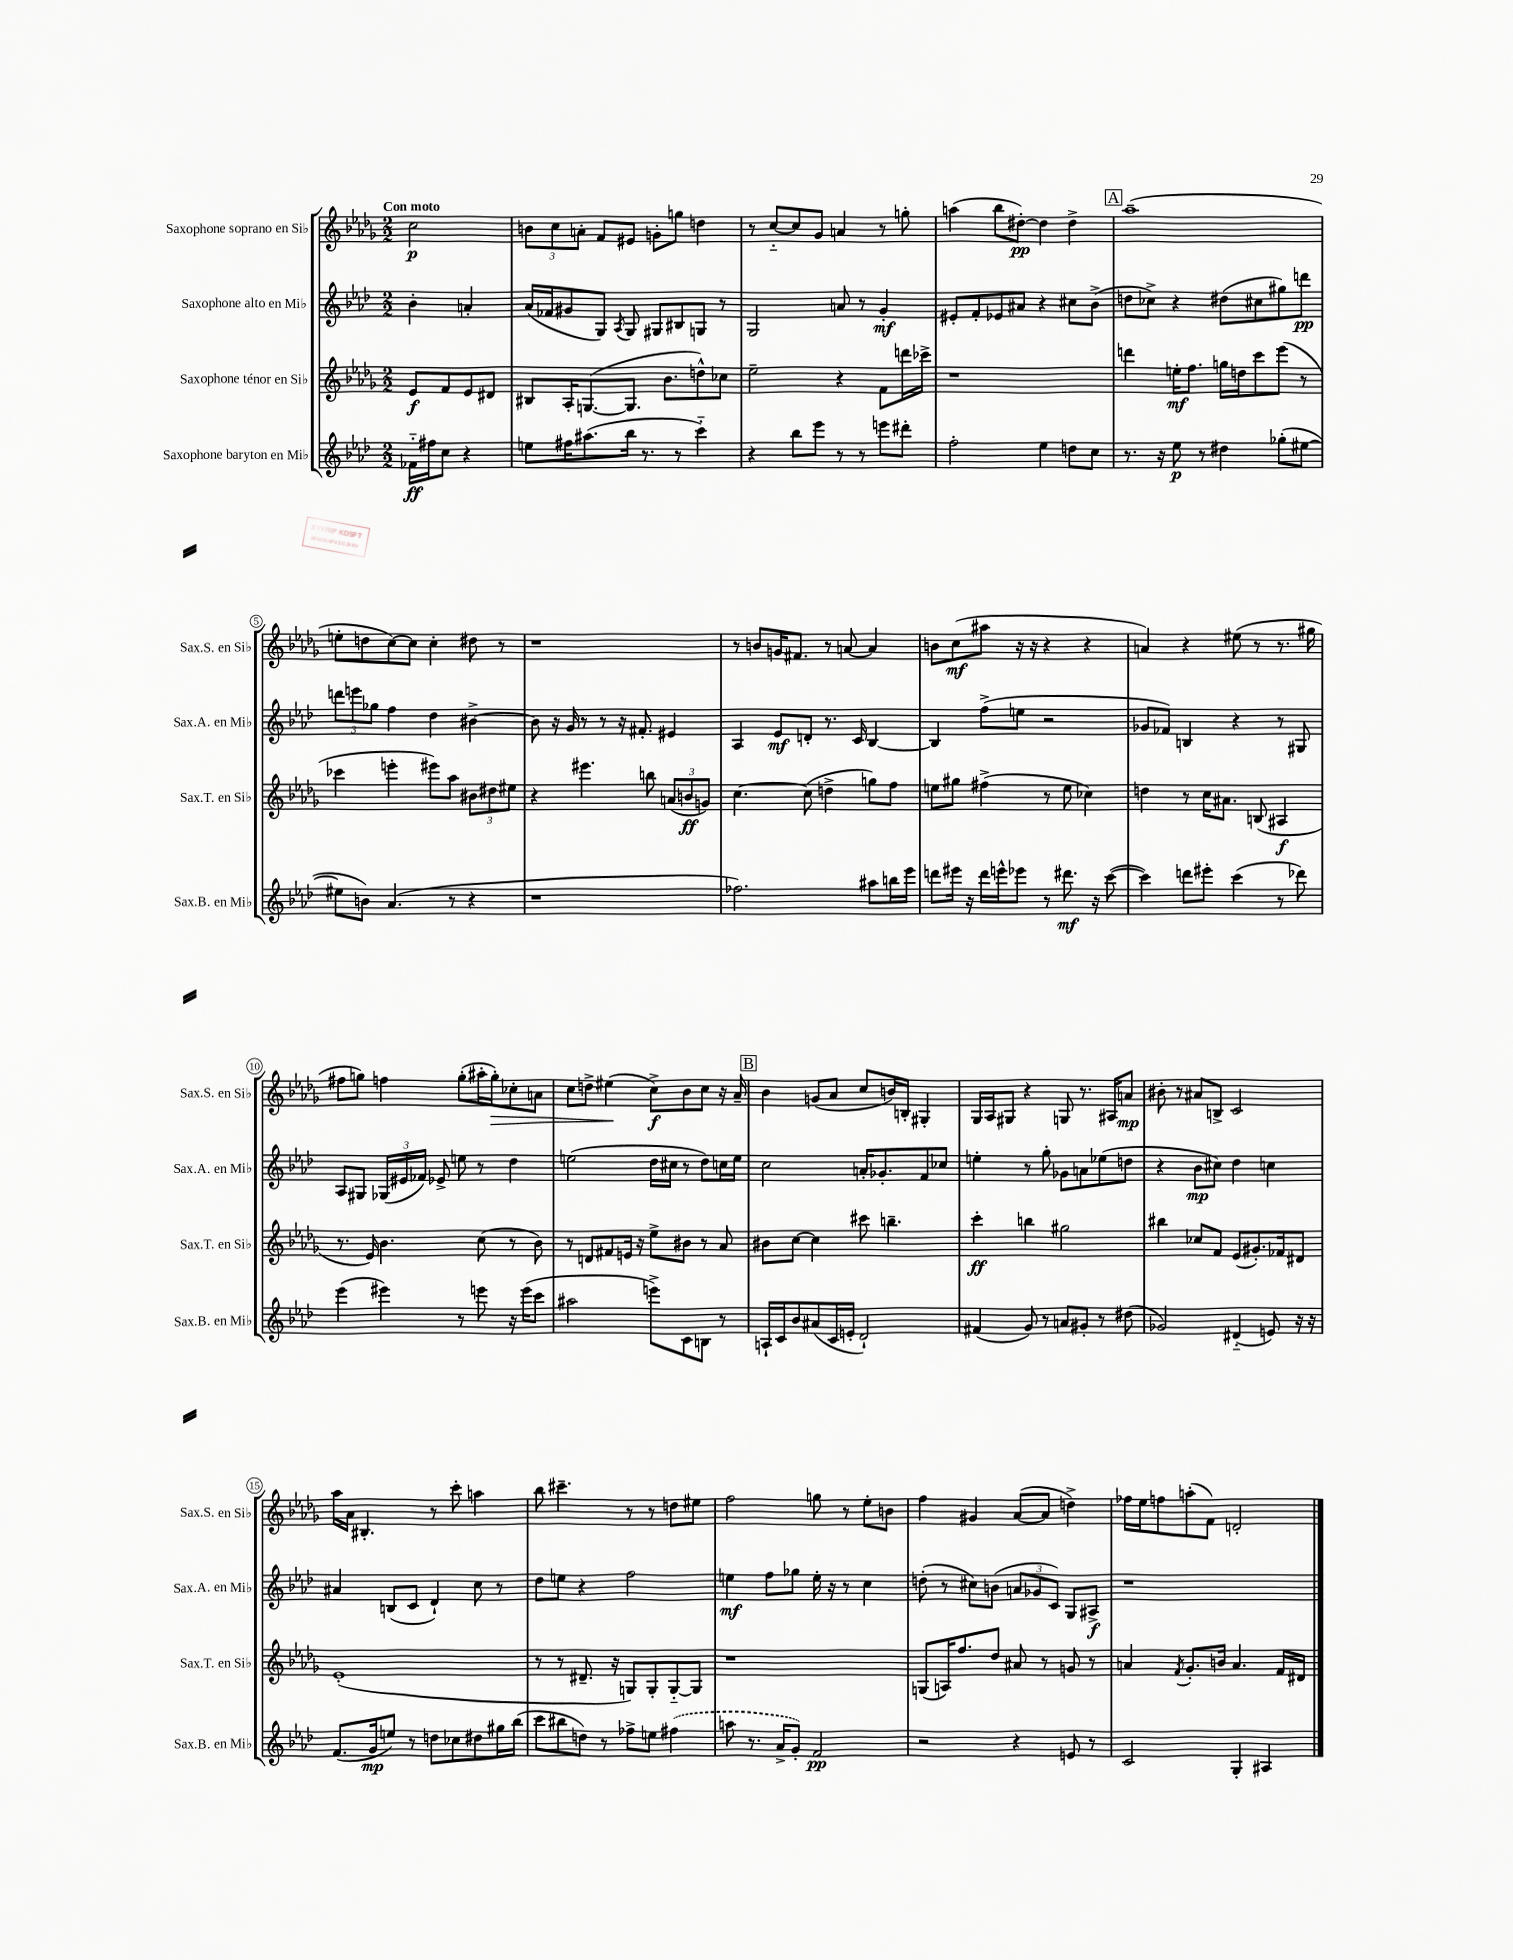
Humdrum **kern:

**kern	**kern	**kern	**kern
*staff4	*staff3	*staff2	*staff1
*clefG2	*clefG2	*clefG2	*clefG2
*k[b-e-a-d-]	*k[b-e-a-d-g-]	*k[b-e-a-d-]	*k[b-e-a-d-g-]
*M2/2	*M2/2	*M2/2	*M2/2
16f-'~\LL	8e-/L	4b-'\	2cc\
16ff#\J	.	.	.
8cc\J	8f/	.	.
4r	8e-/	4a'/	.
.	8d#/J	.	.
=	=	=	=
8ee\L	8B#/L	(16a-/LL	12b\L
.	.	16f-/J	.
.	.	.	12cc\
16ff#\K	16A-'/K	8g#/	.
.	.	.	12a'\J
(8.aa#\	([8.G/	.	.
.	.	8G/J)	8f/L
.	.	8qA-/	.
16bb-\Jk	8.G/]J	8G/	8e#/J
8.r	.	.	.
.	.	8G#/L	8g'\L
.	8.b-\L	.	.
8r	.	8B#/	8gg\J
4ccc'~\)	8dd^^\)	8G/J	4dd\
.	8cc-\J	8r	.
=	=	=	=
4r	2ee-~\	2G/	8r
.	.	.	[8cc'~/L
8bb-\L	.	.	8cc/]
8eee-\J	.	.	8g-/J
8r	4r	8a/	4a/
8r	.	8r	.
8eee\L	8f\L	4g'/	8r
8ddd#'\J	16ddd\L	.	8gg'\
.	16ccc-^\JJ	.	.
=	=	=	=
2ff'\	1r	8e#'/L	(4aa\
.	.	8f'/	.
.	.	8e-/	8bb-\L
.	.	8a#/J	[8dd#'\J)
4ee-\	.	4r	4dd#\]
8dd\L	.	8cc#\L	4dd#^\
8cc\J	.	(8b-^\J	.
=	=	=	=
8.r	4ddd\	8dd\L	(1aa-~
.	.	8cc-^\J)	.
16r	.	.	.
8ee-\	16ee'\LK	4r	.
.	8.ff\J	.	.
8r	.	.	.
4dd#\	16gg\LL	(8dd#\L	.
.	16dd\J	.	.
.	8ccc\	8cc#\	.
(8gg-'\L	(8eee-\J	8gg#\)	.
[8ee#\J	8r	8ddd\J	.
=	=	=	=
8ee#\]L	4ccc-\	12ddd\L	8ee'\L
.	.	12eee\	.
8b\J)	.	.	8dd\
.	.	12gg-\J	.
(4.a-/	4eee'\	4ff\	[8cc\)
.	.	.	8cc\]J
.	8eee#\L)	4dd-\	4cc'\
8r	8aa-\J	.	.
4r	12b#\L	[4b#^\	8dd#\
.	12dd#\	.	.
.	.	.	8r
.	12ee#\J	.	.
=	=	=	=
1r	4r	8b#\]	1r
.	.	16r	.
.	.	16g/	.
.	4.eee#\	8r	.
.	.	8r	.
.	.	16r	.
.	.	8.f#'/	.
.	8bb\	.	.
.	(12a/L	4e#/	.
.	12b/	.	.
.	12g/J)	.	.
=	=	=	=
2.ff-\)	[4.cc\	4A-/	8r
.	.	.	8b/L
.	.	8e-/L	16g/K
.	.	.	8.f#/J
.	(8cc\]	8d'/J	.
.	4dd^\	8.r	8r
.	.	.	[8a/
.	.	16c/	.
8aa#\L	8gg\L)	[4B-/	4a/]
16bb\L	8ff\J	.	.
16eee-\JJ	.	.	.
=	=	=	=
8ddd\L	8ee\L	4B-/]	8b\L
16eee#\Jk	8gg#\J	.	(8cc\
16r	.	.	.
16ddd\LL	(4ff#^\	(8ff^\L	8aa#\J
16eee^^\J	.	.	.
8eee-\J	.	8ee\J	16r
.	.	.	16r
8r	8r	2r	4r
8.ddd#\	8ee\	.	.
.	4cc-\)	.	4r
16r	.	.	.
([8ccc\	.	.	.
=	=	=	=
4ccc\])	4dd\	8g-/L	4a/)
.	.	8f-/J)	.
8ddd\L	8r	4B/	4r
8eee#'\J	16cc\LK	.	.
.	8.a#\J	.	.
(4ccc\	.	4r	(8ee#\
.	(8B/	.	8r
8r	4A#/	8r	8.r
8ddd-\)	.	8G#/	.
.	.	.	16gg#\
=	=	=	=
(4eee-\	8.r	8A-/L	8ff#\L
.	.	8G#/J	8gg\J)
.	16e-/)	.	.
4eee#\)	4.b-\	(24G-/LL	4ff\
.	.	24e#/	.
.	.	24f-/JJ)	.
.	.	8e-^/	.
8r	.	8ee\	(8gg'\L
8eee\	(8cc\	8r	16aa#'\L
.	.	.	16gg'\J)
16r	8r	4dd-\	8cc-'\
(16eee\LK	.	.	.
8ccc\J	8b-\)	.	8a\J
=	=	=	=
2aa#\	8r	(2ee\	8cc\L
.	8d/L	.	8dd^\J
.	8f#/	.	(4ee#\
.	16e/Jk	.	.
.	16r	.	.
8eee^\L)	8ee-^\L	16dd-\LL	8cc^\L)
.	.	16cc#\JJ	.
8c\	8b#\J	8r	8b-\
8B\J	8r	8dd-\L)	8cc\J
8r	8a-/	16cc\L	16r
.	.	16ee\JJ	16a-~/
=	=	=	=
16A`/LL	8b#\L	2cc\	4b-\
16c/J	.	.	.
8b-/	[8cc\J	.	.
(8a#/	4cc\]	.	(8g/L
16c/L	.	.	8a-/J
16e'/JJ	.	.	.
2d-`/)	8ccc#\	16a'/LK	8cc/L
.	.	8.g-'/	.
.	4.bb~\	.	16b/L)
.	.	.	16B'/JJ
.	.	8f/	4G#'/
.	.	8cc-/J	.
=	=	=	=
(4f#/	4ccc'\	4ee'\	16G-/LL
.	.	.	16A-/J
.	.	.	8G#/J
8g/)	4bb\	8r	4r
8r	.	8gg'\	.
8a/L	2gg#\	8g-\L	8G/
8g#'/J	.	8a\	8.r
8r	.	(8ee-\	.
.	.	.	16A#/LK
(8dd#\	.	8dd\J	8a/J
=	=	=	=
2g-/)	4bb#\	4r	8b#'\
.	.	.	8r
.	8cc-/L	8b-\L	8a#/L
.	8f/J	8cc#\J)	8B^/J
(4d#'~/	(8e-/L	4dd-\	2c/
.	8.g#'/)	.	.
8e/)	.	4cc\	.
.	16f-/k	.	.
16r	8d#/J	.	.
16r	.	.	.
=	=	=	=
(8.f/L	(1e-'	4a#/	16aa-\LL
.	.	.	16a-\JJ
.	.	.	4.B#'/
16g/k	.	.	.
8ee/J)	.	(8B/L	.
8r	.	8c/J	.
8dd\L	.	4d-`/)	8r
8cc-\	.	.	8ccc'\
8dd#\	.	8cc\	4aa\
16gg#\L	.	8r	.
(16bb-\JJ	.	.	.
=	=	=	=
8ccc\L	8r	8dd-\L	8bb-\
8bb#\	8r	8ee\J	4.ccc#~\
8dd\J)	8.d#~/	4r	.
8r	.	.	.
.	16r	.	.
8ff-^\L	8G/L)	2ff\	8r
8ee\J	8G'/	.	8r
(4ff#\	[8G'~/	.	8dd\L
.	8G/]J	.	8ee#\J
=	=	=	=
8aa\	1r	4ee\	2ff\
8.r	.	.	.
.	.	8ff\L	.
16a-^/LK	.	.	.
8g'/J)	.	8gg-\J	.
2f/	.	16ee'\	8gg\
.	.	16r	.
.	.	8r	8r
.	.	4cc\	8ee-'\L
.	.	.	8b\J
=	=	=	=
2r	(8G/L	(8dd'\	4ff\
.	16A/K)	8r	.
.	8.ff/	.	.
.	.	8cc#\L)	4g#/
.	8dd-/J	(8b\J	.
4r	8a#/	12a/L	([8a-/L
.	.	12g-/	.
.	8r	.	8a-/]J
.	.	12c/J)	.
8e/	8g/	8G/L	4dd^\)
8r	8r	8A#^/J	.
=	=	=	=
2c/	4a/	1r	16ff-\LL
.	.	.	16ee-\J
.	.	.	8ff\
.	8qf/	.	.
.	8.g-'/L	.	(8aa'\
.	.	.	8f\J)
.	16b/Jk	.	.
4G'/	4.a/	.	2d'/
4A#/	.	.	.
.	16f/LL	.	.
.	16d#/JJ	.	.
==	==	==	==
*-	*-	*-	*-
